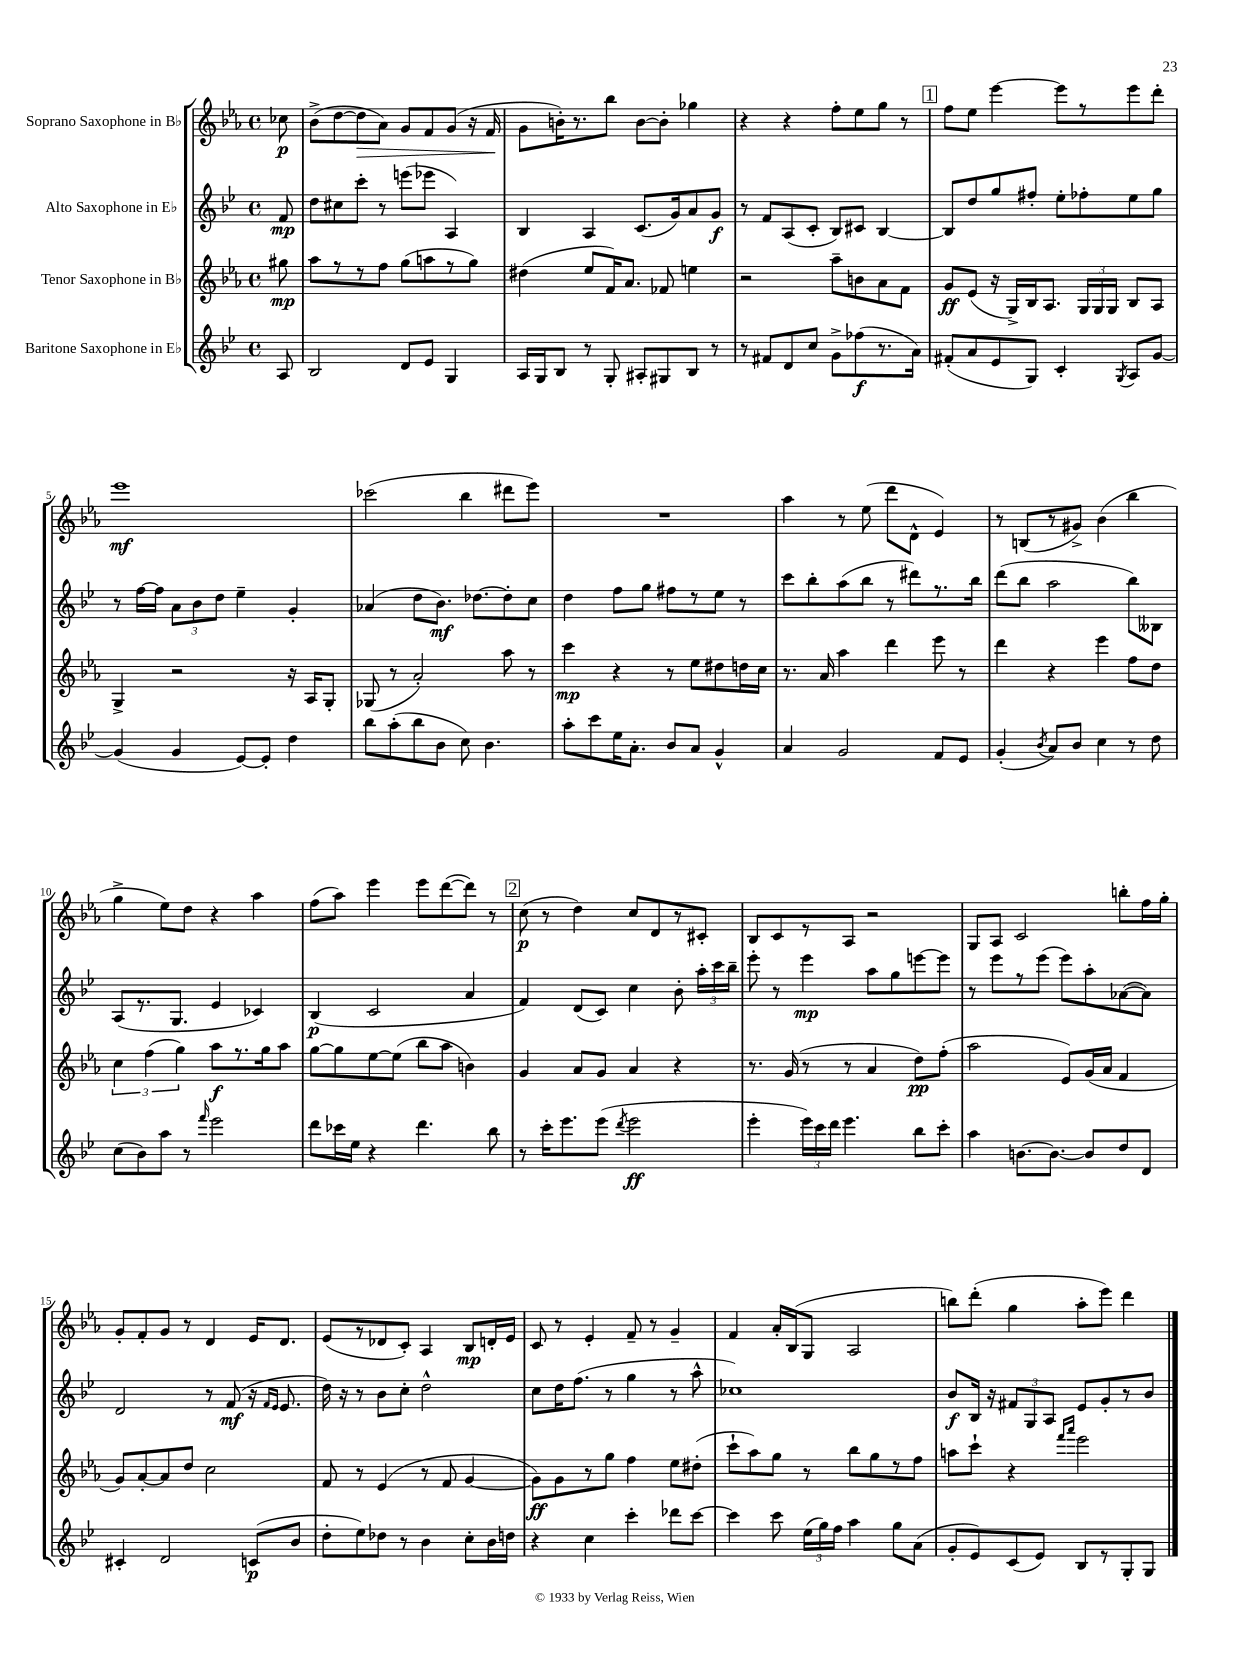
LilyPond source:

<<
\new StaffGroup <<
\new Staff = "s0" \with { instrumentName = "Soprano Saxophone in Bb" } {
    \clef treble \key ees \major \defaultTimeSignature \time 4/4 \partial 8
    \autoBeamOff ces''8\p |
    bes'8[->( d''8~ d''8\> aes'8]) g'8[ f'8 g'8]( r16 f'16\! |
    g'8[ b'16-.) r8. bes''8] b'8[~ b'8]-. ges''4 |
    r4 r4 f''8[-. ees''8 g''8] r8 |
    \mark \markup { \box "1" } f''8[ ees''8] ees'''4~ ees'''8[ r8 ees'''8 d'''8]-. |
    ees'''1\mf |
    ces'''2( bes''4 dis'''8[ ees'''8]) |
    R1 |
    aes''4 r8 ees''8( d'''8[ d'8]-^ ees'4) |
    r8 b8[( r8 gis'8]->) bes'4( bes''4 |
    g''4-> ees''8[) d''8] r4 aes''4 |
    f''8[( aes''8]) ees'''4 ees'''8[ d'''8~( d'''8]) r8 |
    \mark \markup { \box "2" } c''8\p( r8 d''4) c''8[ d'8 r8 cis'8]-. |
    bes8[ c'8 r8 aes8] r2 |
    g8[ aes8] c'2 b''8[-. f''16 g''16]-. |
    g'8[-. f'8-. g'8] r8 d'4 ees'16[ d'8.] |
    ees'8[( r8 des'8 c'8]-.) aes4 bes8[\mp d'16-. ees'16] |
    c'8 r8 ees'4-. f'8-- r8 g'4-- |
    f'4 aes'16[-. bes16( g8] aes2 |
    b''8[) d'''8]-.( g''4 aes''8[-. ees'''8]) d'''4 \bar "|." |
}
\new Staff = "s1" \with { instrumentName = "Alto Saxophone in Eb" } {
    \clef treble \key bes \major \defaultTimeSignature \time 4/4 \partial 8
    \autoBeamOff f'8\mp |
    d''8[ cis''8 c'''8]-. r8 e'''8[( ees'''8] a4) |
    bes4 a4 c'8.[( g'16) a'8 g'8]\f |
    r8 f'8[ a8( c'8]-. bes8[) cis'8] bes4~ |
    \mark \markup { \box "1" } bes8[ d''8 g''8 fis''8]-. ees''8[-. fes''8-. ees''8 g''8] |
    r8 f''16[~ f''16] \tuplet 3/2 { a'8[ bes'8 d''8] } ees''4-- g'4-. |
    aes'4( d''8[ bes'8.]\mf) des''8.[~ des''8-. c''8] |
    d''4 f''8[ g''8] fis''8[ r8 ees''8] r8 |
    c'''8[ bes''8-. a''8( bes''8] r8 dis'''8[) r8. bes''16] |
    d'''8[( bes''8] a''2 bes''8[) beses8] |
    a8[( r8. g8.] ees'4 ces'4) |
    bes4\p( c'2 a'4 |
    \mark \markup { \box "2" } f'4) d'8[( c'8]) c''4 bes'8-. \tuplet 3/2 { a''16[-. c'''16 bes''16]-- } |
    ees'''8-. r8 ees'''4\mp a''8[ g''8 e'''8~ e'''8] |
    r8 ees'''8[ r8 ees'''8]( ees'''8[) a''8-. aes'8~( aes'8]) |
    d'2 r8 f'8\mf( r16 \grace { f'16[ ees'16] } ees'8. |
    d''16) r16 r8 bes'8[ c''8]-. d''2-^ |
    c''8[ d''16 f''8.]( r8 g''4 r8 a''8-^ |
    ces''1) |
    bes'8[\f bes16] r16 \tuplet 3/2 { fis'8[ g8 a8] } ees'8[ g'8-. r8 bes'8] \bar "|." |
}
\new Staff = "s2" \with { instrumentName = "Tenor Saxophone in Bb" } {
    \clef treble \key ees \major \defaultTimeSignature \time 4/4 \partial 8
    \autoBeamOff gis''8\mp |
    aes''8[ r8 r8 f''8] g''8[( a''8 r8 g''8]) |
    dis''4( ees''8[ f'16) aes'8.] fes'8 e''4 |
    r2 aes''8[-- b'8 aes'8 f'8] |
    \mark \markup { \box "1" } g'8[\ff ees'8]( r16 g16[->) bes16 aes8.] \tuplet 3/2 { g16[ g16 g16] } bes8[ aes8] |
    g4-> r2 r16 aes16[ g8]-. |
    ges8( r8 aes'2-.) aes''8 r8 |
    c'''4\mp r4 r8 ees''8[ dis''8 d''16 c''16] |
    r8. aes'16 aes''4 d'''4 ees'''8 r8 |
    d'''4 r4 ees'''4 f''8[ d''8] |
    \tuplet 3/2 { c''4 f''4( g''4) } aes''8[\f r8. g''16 aes''8] |
    g''8[~ g''8 ees''8~ ees''8]( bes''8[ aes''8] b'4) |
    \mark \markup { \box "2" } g'4 aes'8[ g'8] aes'4 r4 |
    r8. g'16( r8 r8 aes'4 d''8[\pp) f''8]-.( |
    aes''2 ees'8[) g'16( aes'16] f'4 |
    g'8[) aes'8~-. aes'8 d''8] c''2 |
    f'8 r8 ees'4( r8 f'8 g'4~ |
    g'8[\ff) g'8 r8 g''8] f''4 ees''8[ dis''8]-.( |
    c'''8[-! aes''8) g''8] r8 bes''8[ g''8 r8 f''8] |
    a''8[ c'''8]-! r4 \grace { f'''16[ aes'''16] } ees'''2 \bar "|." |
}
\new Staff = "s3" \with { instrumentName = "Baritone Saxophone in Eb" } {
    \clef treble \key bes \major \defaultTimeSignature \time 4/4 \partial 8
    \autoBeamOff a8 |
    bes2 d'8[ ees'8] g4 |
    a16[ g16 bes8] r8 g8-. ais8[-. gis8 bes8] r8 |
    r8 fis'8[ d'8 c''8] g'8[-> fes''8\f( r8. a'16]) |
    \mark \markup { \box "1" } fis'8[-.( a'8 ees'8 g8]) c'4-. \acciaccatura { g8 } a8[ g'8]~ |
    g'4( g'4 ees'8[~) ees'8]-. d''4 |
    bes''8[ a''8-.( bes''8 bes'8] c''8) bes'4. |
    a''8[-. c'''8 ees''16 a'8.]-. bes'8[ a'8] g'4-^ |
    a'4 g'2 f'8[ ees'8] |
    g'4-.( \acciaccatura { bes'8 } a'8[) bes'8] c''4 r8 d''8 |
    c''8[( bes'8) a''8] r8 \grace { f'''16 } ees'''2 |
    d'''8[ ces'''16 ees''16] r4 d'''4. bes''8 |
    \mark \markup { \box "2" } r8 c'''16[-. ees'''8. ees'''8]( \acciaccatura { d'''8 } ees'''2\ff |
    ees'''4-. \tuplet 3/2 { ees'''16[) c'''16 d'''16] } ees'''4. bes''8[ c'''8]-. |
    a''4 b'8.[~ b'8.]~ b'8[ d''8 d'8] |
    cis'4-. d'2 c'8[\p( bes'8] |
    d''8[-. ees''8) des''8] r8 bes'4 c''8[-. bes'16 d''16] |
    r4 c''4 c'''4-. des'''8[ c'''8]~ |
    c'''4 c'''8 \tuplet 3/2 { ees''16[( g''16) f''16] } a''4 g''8[ a'8]( |
    g'8[-. ees'8) c'8( ees'8]) bes8[ r8 g8-. g8] \bar "|." |
}
>>
>>
